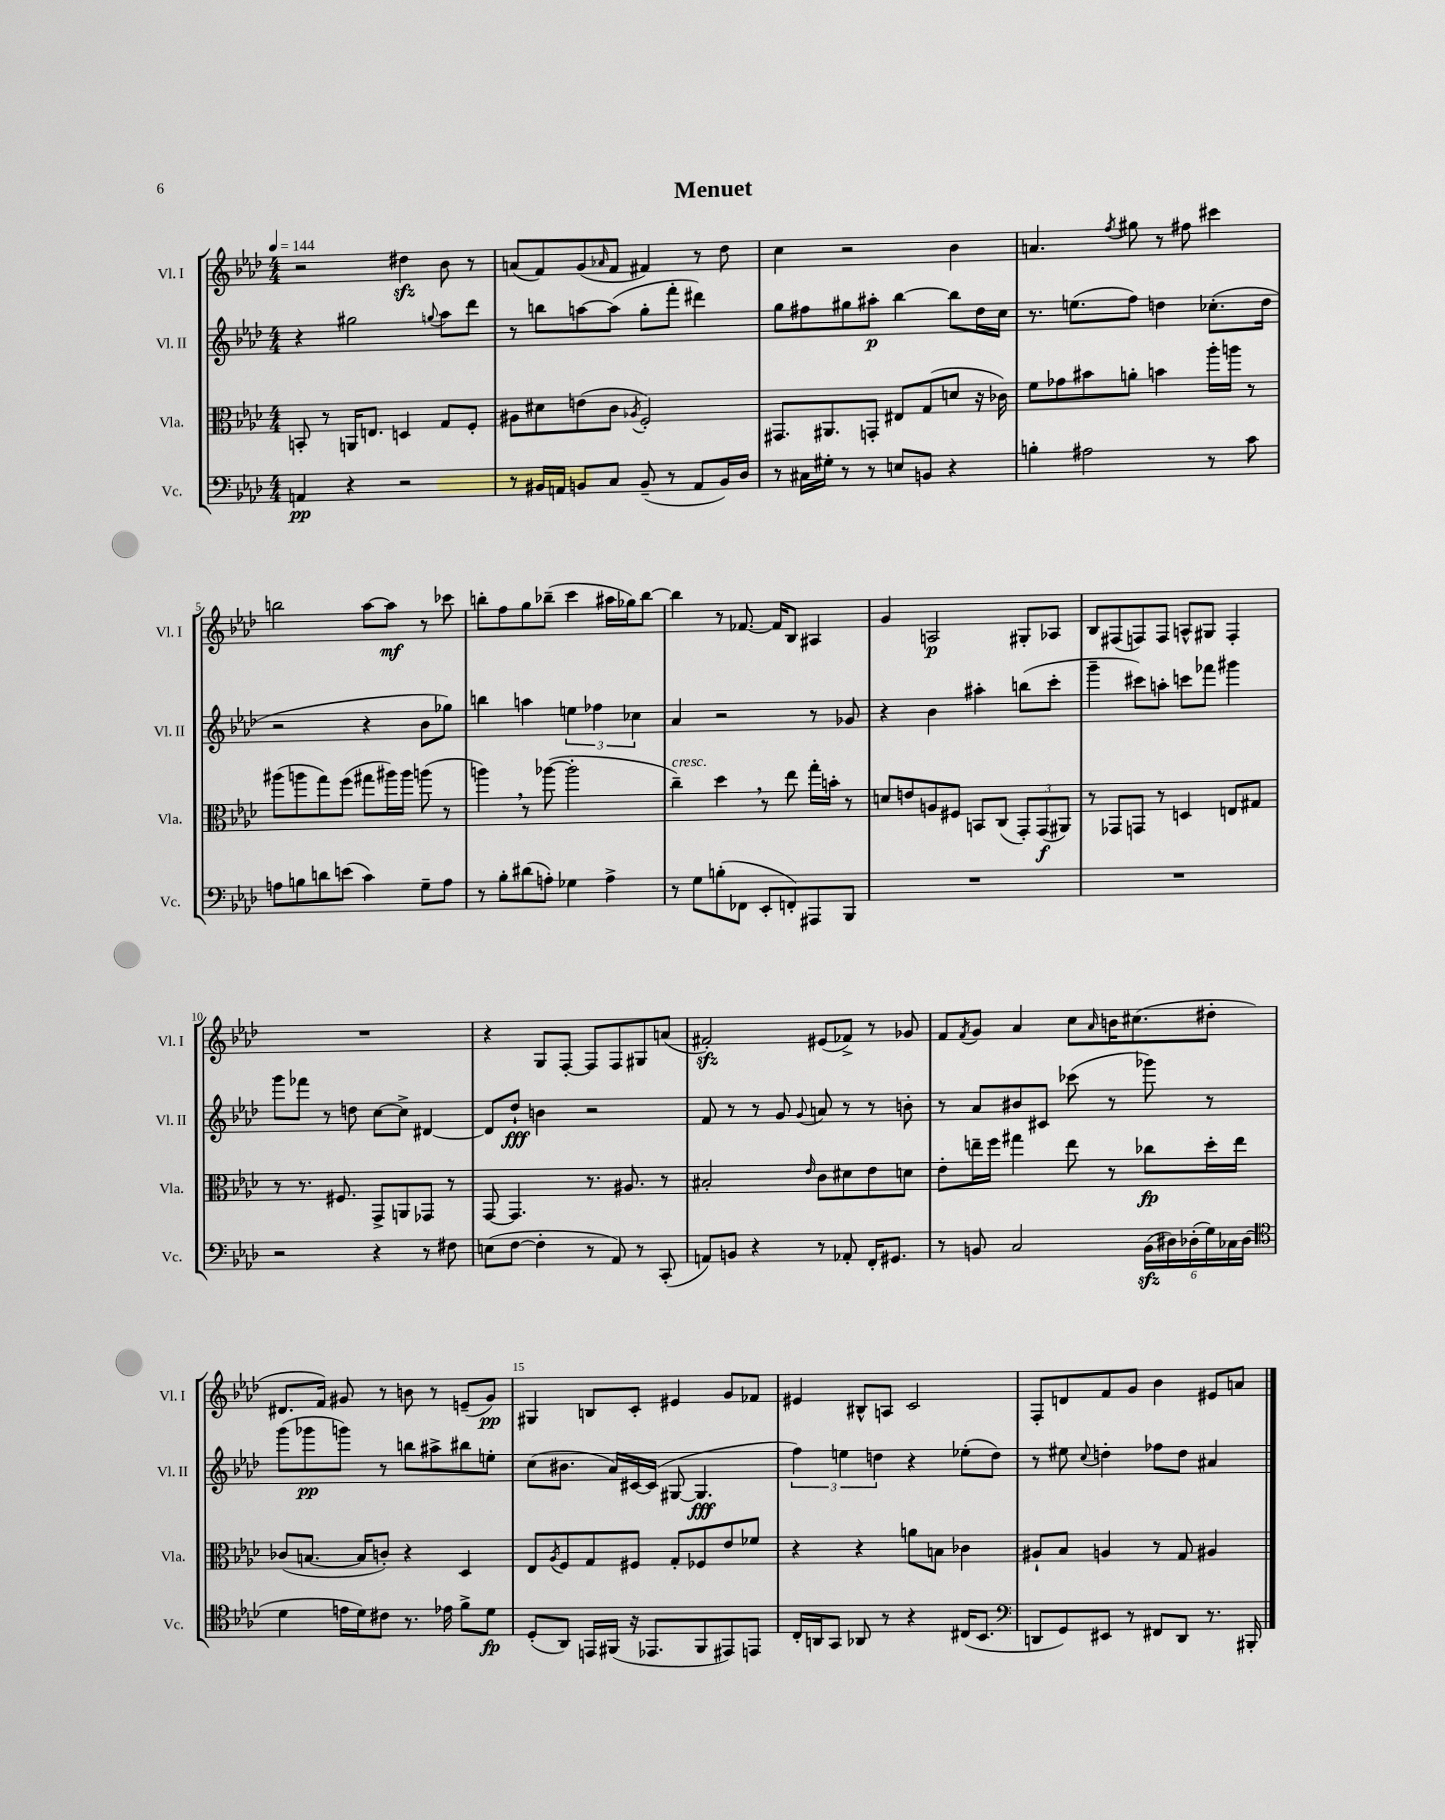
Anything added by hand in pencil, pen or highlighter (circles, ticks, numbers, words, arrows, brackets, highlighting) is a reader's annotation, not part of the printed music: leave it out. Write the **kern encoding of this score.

**kern	**dynam	**kern	**dynam	**kern	**dynam	**kern	**dynam
*part4	*part4	*part3	*part3	*part2	*part2	*part1	*part1
*staff4	*staff4	*staff3	*staff3	*staff2	*staff2	*staff1	*staff1
*I"Vc.	*	*I"Vla.	*	*I"Vl. II	*	*I"Vl. I	*
*I'Vc.	*	*I'Vla.	*	*I'Vl. II	*	*I'Vl. I	*
*clefF4	*	*clefC3	*	*clefG2	*	*clefG2	*
*k[b-e-a-d-]	*	*k[b-e-a-d-]	*	*k[b-e-a-d-]	*	*k[b-e-a-d-]	*
*M4/4	*	*M4/4	*	*M4/4	*	*M4/4	*
*MM144	*	*MM144	*	*MM144	*	*MM144	*
=1	=1	=1	=1	=1	=1	=1	=1
4AAn/	pp	8BBn'/	.	4r	.	2r	.
.	.	8r	.	.	.	.	.
4r	.	16AAn/KL	.	2gg#X\	.	.	.
.	.	8.En/J	.	.	.	.	.
2r	.	4Dn/	.	.	.	4dd#Xzz\	.
.	.	.	.	8qqggn/	.	.	.
.	.	8G/L	.	8aa-\L	.	8b-\	.
.	.	8F'/J	.	8ddd-\J	.	8r	.
=2	=2	=2	=2	=2	=2	=2	=2
8r	.	8A#X\L	.	8r	.	(8an/L	.
16BB#X/LL	.	8d#X\	.	8bbn\L	.	8f/)	.
16AAn/JJ	.	.	.	.	.	.	.
8BBn/L	.	(8en\	.	[8aan\	.	(8g/	.
.	.	.	.	.	.	16qqa-X/	.
8C/J	.	8c\J	.	(8aa\J]	.	8f/J	.
.	.	8qA-X/	.	.	.	.	.
(8BB~/	.	2F'/)	.	8gg'\L	.	4f#X/)	.
8r	.	.	.	8fff'\J	.	.	.
8AA/L	.	.	.	4ddd#X\)	.	8r	.
16BB/L)	.	.	.	.	.	8dd-\	.
16D-/JJ	.	.	.	.	.	.	.
=3	=3	=3	=3	=3	=3	=3	=3
8r	.	8.GG#X/L	.	8gg\L	.	4cc\	.
16C#X\LL	.	.	.	8ff#X\	.	.	.
16G#X'\JJ	.	8.AA#X/	.	.	.	.	.
8r	.	.	.	8gg#X\	.	2r	.
8r	.	8GGn'/J	.	8aa#X'\J	p	.	.
8En/L	.	8E#X/L	.	[4bb-\	.	.	.
8BBn/J	.	(8G/	.	.	.	.	.
4r	.	8dn/J	.	8bb-\L]	.	4b-\	.
.	.	16r	.	16dd-\L	.	.	.
.	.	16c-X\)	.	16cc\JJ	.	.	.
=4	=4	=4	=4	=4	=4	=4	=4
4Bn'\	.	8f\L	.	8.r	.	4.an/	.
.	.	8g-X\	.	.	.	.	.
.	.	.	.	(8.een\L	.	.	.
2A#X\	.	8b#X\	.	.	.	.	.
.	.	.	.	.	.	8qff/	.
.	.	8an'\J	.	8ff\J)	.	8gg#X\	.
.	.	4bn\	.	4ddn\	.	8r	.
.	.	.	.	.	.	8ff#X\	.
8r	.	16aa-'\LL	.	(8.cc-X'\L	.	4ccc#X\	.
.	.	16aan\JJ	.	.	.	.	.
8c\	.	8r	.	.	.	.	.
.	.	.	.	16dd\Jk	.	.	.
!!LO:LB:g=z
=5	=5	=5	=5	=5	=5	=5	=5
8An\L	.	(8aa#X\L	.	2r	.	2bbn\	.
8Bn\	.	8aan\	.	.	.	.	.
8dn\	.	8gg\)	.	.	.	.	.
(8en\J	.	(8ff\J	.	.	.	.	.
4c\)	.	8gg#X\L	.	4r	.	[8aa-\L	.
.	.	16aa#X\L)	.	.	.	8aa-\J]	mf
.	.	16aa#\JJ	.	.	.	.	.
8G~\L	.	(8aan\	.	8b-\L	.	8r	.
8A\J	.	8r	.	8gg-X\J)	.	8ccc-X\	.
=6	=6	=6	=6	=6	=6	=6	=6
8r	.	4aan,\)	.	4bbn\	.	8bbn'\L	.
8B-'\L	.	.	.	.	.	8ff\	.
(8d#X\	.	8r	.	4aan\	.	8gg\	.
8An'\J)	.	([8aa-X\	.	.	.	(8bb-X~\J	.
4G-X\	.	2aa-'\]	.	6een\	.	4ccc\	.
.	.	.	.	6ff-X\	.	.	.
4A^\	.	.	.	.	.	16aa#X\LL	.
.	.	.	.	.	.	16gg-X\J)	.
.	.	.	.	6cc-X\	.	.	.
.	.	.	.	.	.	[8bb-\J	.
=7	=7	=7	=7	=7	=7	=7	=7
!	!	!LO:TX:a:i:t=cresc.	!	!	!	!	!
8r	.	4cc~\)	.	4a-/	.	4bb-\]	.
8G\L	.	.	.	.	.	.	.
(8Bn'\	.	4dd-,\	.	2r	.	8r	.
8FF-X\J	.	.	.	.	.	[8.f-X/	.
8EE-'/L	.	8r	.	.	.	.	.
.	.	.	.	.	.	16f-/KL]	.
8FFn'/)	.	8ee-\	.	.	.	8B-/J	.
8AAA#X/	.	16gg'\LL	.	8r	.	4A#X/	.
.	.	16bn'\JJ	.	.	.	.	.
8BBB-/J	.	8r	.	8g-X/	.	.	.
=8	=8	=8	=8	=8	=8	=8	=8
1r	.	8dn/L	.	4r	.	4g/	.
.	.	8en/	.	.	.	.	.
.	.	8An/	.	4b-\	.	2An/	p
.	.	8F#X/J	.	.	.	.	.
.	.	8BBn/L	.	4aa#X'\	.	.	.
.	.	(8C/J	.	.	.	.	.
.	.	12GG'/L)	.	(8bbn\L	.	8G#X'/L	.
.	.	(12GG/	f	.	.	.	.
.	.	.	.	8ccc'\J	.	8A-X/J	.
.	.	12AA#X/J)	.	.	.	.	.
=9	=9	=9	=9	=9	=9	=9	=9
1r	.	8r	.	4ggg~\	.	8B-/L	.
.	.	8GG-X/L	.	.	.	(8F#X/	.
.	.	8GGn/J	.	8ccc#X\L)	.	8Fn/)	.
.	.	8r	.	8aan'\J	.	8F/J	.
.	.	4Dn/	.	8cccn\L	.	8An^^/L	.
.	.	.	.	8fff-X\J	.	8G#X/J	.
.	.	8En/L	.	4ggg#X\	.	4F'/	.
.	.	8G#X/J	.	.	.	.	.
!!LO:LB:g=z
=10	=10	=10	=10	=10	=10	=10	=10
2r	.	8r	.	8ggg\L	.	1r	.
.	.	8.r	.	8fff-X\J	.	.	.
.	.	.	.	8r	.	.	.
.	.	8.F#X/	.	.	.	.	.
.	.	.	.	8ddn\	.	.	.
4r	.	8GG^/L	.	[8cc\L	.	.	.
.	.	8AAn/	.	8cc^\J]	.	.	.
8r	.	8GG-X/J	.	[4d#X/	.	.	.
8F#X\	.	8r	.	.	.	.	.
=11	=11	=11	=11	=11	=11	=11	=11
(8En\L	.	[8GG/	.	8d#/L]	.	4r	.
[8F\J	.	4.GG/]	.	8dd-`/J	fff	.	.
4F'\]	.	.	.	4bn\	.	8G/L	.
.	.	.	.	.	.	[8F'/J	.
8r	.	8.r	.	2r	.	8F/L]	.
8AA-/)	.	.	.	.	.	8F/	.
.	.	8.A#X/	.	.	.	.	.
8r	.	.	.	.	.	8G#X/	.
(8CC'/	.	8r	.	.	.	(8an/J	.
=12	=12	=12	=12	=12	=12	=12	=12
8AAn/L)	.	2B#X'/	.	8f/	.	2f#Xzz'/)	.
8BBn/J	.	.	.	8r	.	.	.
4r	.	.	.	8r	.	.	.
.	.	.	.	8g/	.	.	.
.	.	16qqe-/	.	8qqg/	.	.	.
8r	.	8c\L	.	8an/	.	(8e#X/L	.
8AA-X'/	.	8d#X\	.	8r	.	8f-X^/J)	.
16FF'/KL	.	8e-\	.	8r	.	8r	.
8.GG#X/J	.	.	.	.	.	.	.
.	.	8dn\J	.	8bn'\	.	8g-X/	.
=13	=13	=13	=13	=13	=13	=13	=13
8r	.	8e-'\L	.	8r	.	8f/L	.
.	.	.	.	.	.	8qf/	.
8BBn/	.	16een~\L	.	8a-/L	.	8g/J	.
.	.	16ff\JJ	.	.	.	.	.
2C/	.	4gg#X\	.	8b#X/	.	4a-/	.
.	.	.	.	8c#X/J	.	.	.
.	.	8ee\	.	(8ccc-X\	.	8cc\L	.
.	.	.	.	.	.	16qqa-/	.
.	.	8r	.	8r	.	16bn\K	.
.	.	.	.	.	.	(8.cc#X\	.
(24BBzz\LL	.	8cc-X\L	fp	8ggg-X\)	.	.	.
24D#X\)	.	.	.	.	.	.	.
(24D-X'\	.	.	.	.	.	.	.
24G\)	.	16dd-'\L	.	8r	.	8dd#X'\J	.
24C-X\	.	.	.	.	.	.	.
.	.	16ee\JJ	.	.	.	.	.
(24D-\JJ	.	.	.	.	.	.	.
!!LO:LB:g=z
=14	=14	=14	=14	=14	=14	=14	=14
*clefC4	*	*	*	*	*	*	*
4d-\	.	(8c-X/L	.	(8ggg\L	.	8.d#X/L	.
.	.	[8.Bn/J	.	8ggg-X\	pp	.	.
.	.	.	.	.	.	16f/Jk)	.
16en\LL	.	.	.	8gggn\J)	.	8g#X/	.
16d-\J)	.	16B/KL]	.	.	.	.	.
8c#X\J	.	8cn'/J)	.	8r	.	8r	.
8.r	.	4r	.	8bbn\L	.	8bn\	.
.	.	.	.	8aa#X^\	.	8r	.
16e-X\	.	.	.	.	.	.	.
8f^\L	.	4D-/	.	8bb#X\	.	(8en~/L	.
8d-\J	fp	.	.	8een'\J	.	8g#/J)	pp
=15	=15	=15	=15	=15	=15	=15	=15
(8D-'/L	.	8E-/L	.	(8cc\L	.	4G#X/	.
.	.	8qA-/	.	.	.	.	.
8AA-/J)	.	8F/	.	8.b#X\J	.	.	.
16EEn/LL	.	8G/	.	.	.	8Bn/L	.
(16FF#X/JJ	.	.	.	16a-/LL)	.	.	.
16r	.	8F#X/J	.	[16c#X/	.	8c'/J	.
8.EE-X/L	.	.	.	(16c#/JJ]	.	.	.
.	.	8G'/L	.	[8G#X/	.	4e#X/	.
8FF#/	.	8F-X/	.	4.G#/]	fff	.	.
8EE#X/)	.	8e-/	.	.	.	8g/L	.
8EEn/J	.	8f-X/J	.	.	.	8f-X/J	.
=16	=16	=16	=16	=16	=16	=16	=16
16C'/LL	.	4r	.	6ff\)	.	4e#X/	.
16AAn/J	.	.	.	.	.	.	.
8GG/J	.	.	.	.	.	.	.
.	.	.	.	6een\	.	.	.
8AA-X/	.	4r	.	.	.	8B#X^^/L	.
.	.	.	.	6ddn\	.	.	.
8r	.	.	.	.	.	8An/J	.
4r	.	8an\L	.	4r	.	2c/	.
.	.	8Bn\J	.	.	.	.	.
(16C#X/KL	.	4c-X\	.	(8ee-X'\L	.	.	.
8.BB-/J	.	.	.	.	.	.	.
.	.	.	.	8dd\J)	.	.	.
=17	=17	=17	=17	=17	=17	=17	=17
*clefF4	*	*	*	*	*	*	*
8DDn/L	.	8A#X`/L	.	8r	.	8F'/L	.
8GG/)	.	8B-/J	.	8ee#X\	.	8dn/	.
.	.	.	.	8qqcc/	.	.	.
8EE#X/J	.	4An/	.	4ddn'\	.	8f/	.
8r	.	.	.	.	.	8g/J	.
8FF#X/L	.	8r	.	8ff-X\L	.	4b-\	.
8DD/J	.	8G/	.	8dd\J	.	.	.
8.r	.	4A#X/	.	4a#X/	.	8e#X/L	.
.	.	.	.	.	.	8an/J	.
16BBB#X'/	.	.	.	.	.	.	.
==	==	==	==	==	==	==	==
*-	*-	*-	*-	*-	*-	*-	*-
